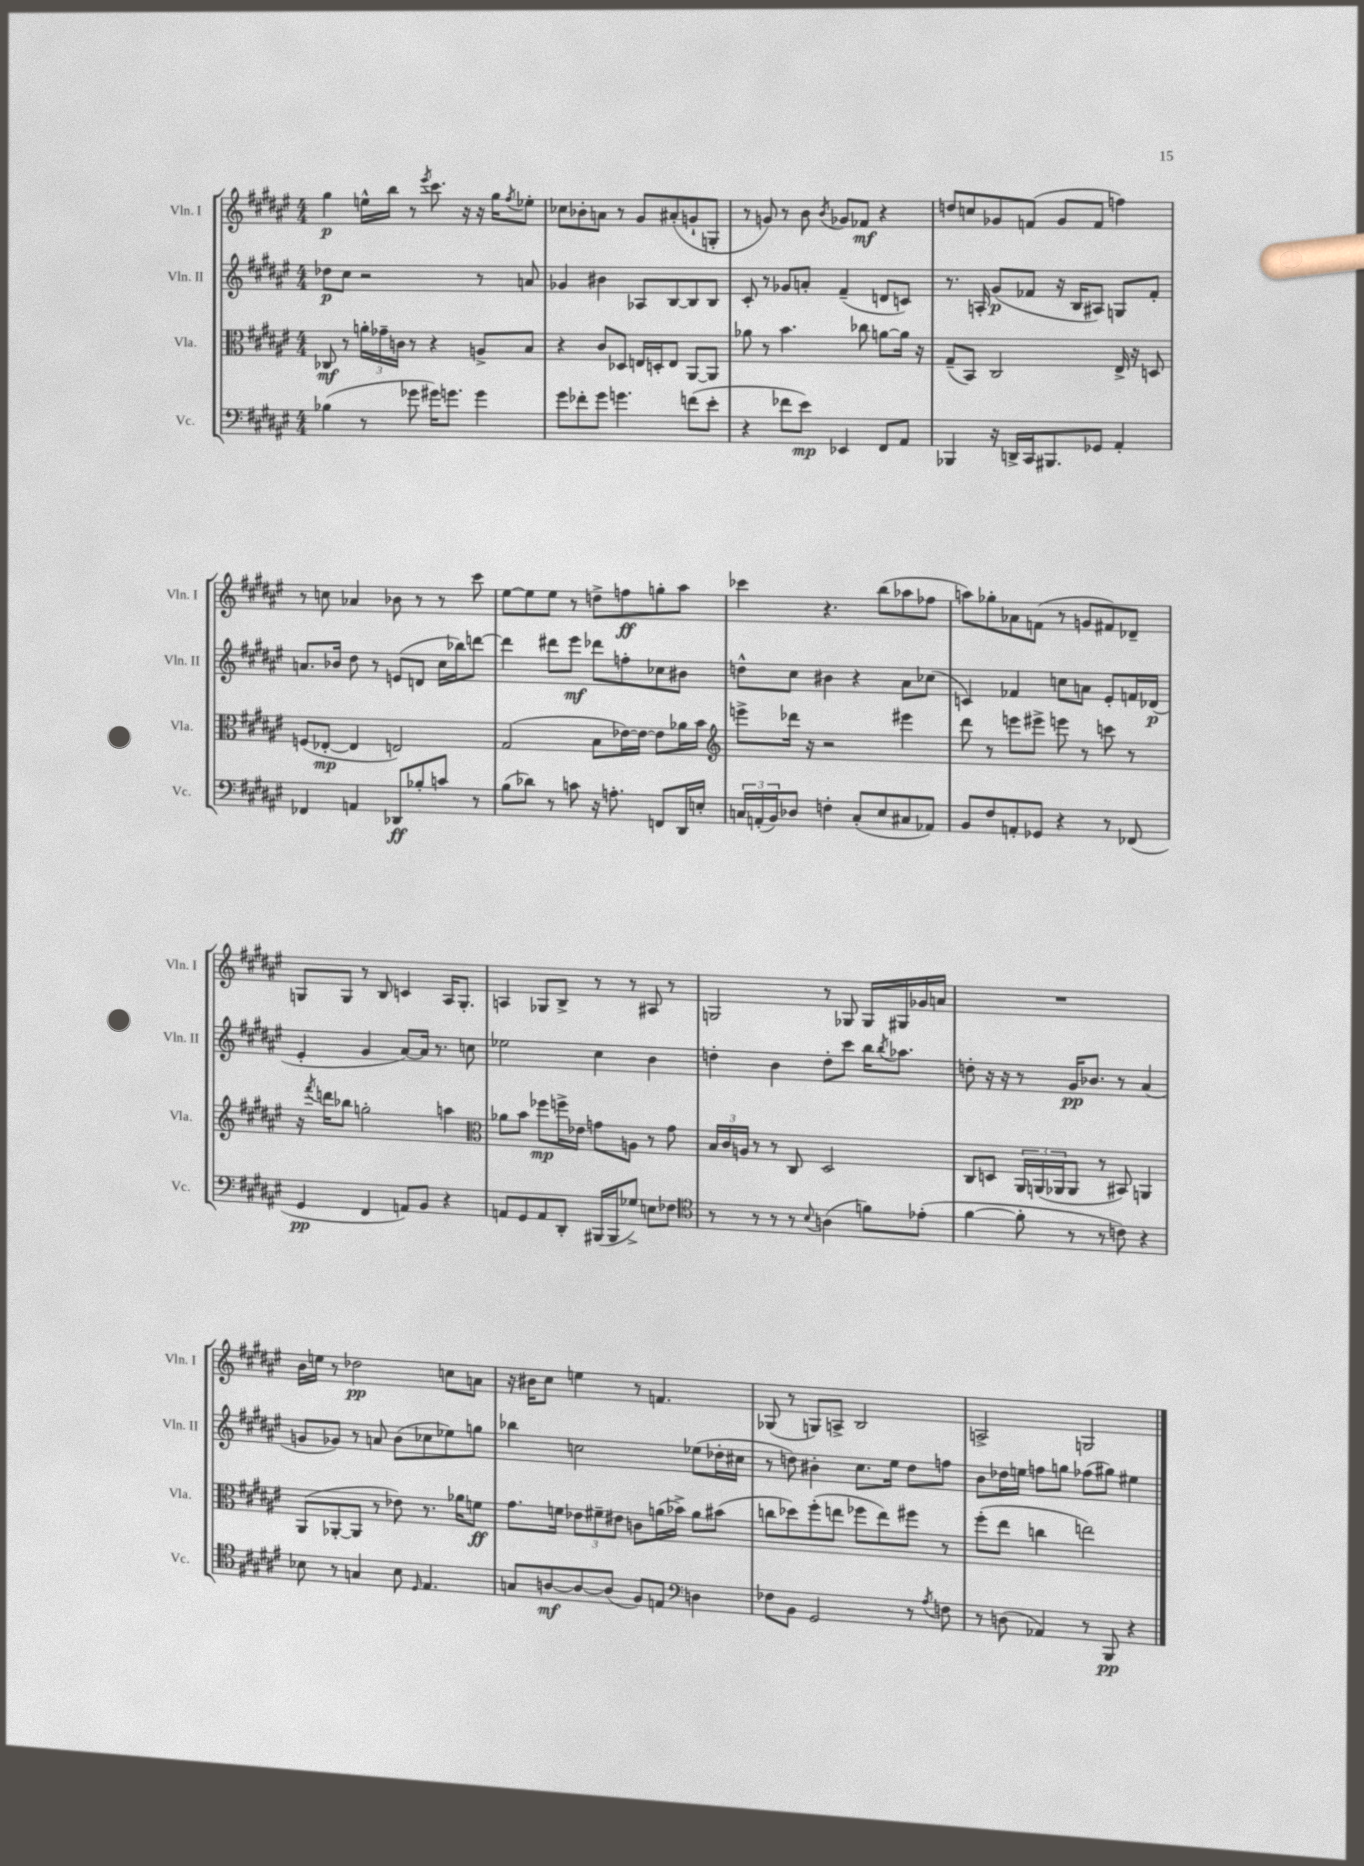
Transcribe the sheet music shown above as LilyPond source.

<<
\new StaffGroup <<
\new Staff = "s0" \with { instrumentName = "Vln. I" shortInstrumentName = "Vln. I" } {
    \clef treble \key fis \major \numericTimeSignature \time 4/4
    gis''4\p e''16-^ b''16 r8 \acciaccatura { eis'''8 } cis'''8. r16 r16 gis''16 \acciaccatura { fis''8 } ees''8-. |
    ces''8 bes'8-. a'8 r8 gis'8 ais'8-.( g'8-! g8-. |
    r8 g'8) r8 b'8 \acciaccatura { b'8 } ges'8 fes'8\mf r4 |
    d''8 c''8 ges'8 f'8( ges'8 f'8 f''4) |
    r8 c''8 aes'4 bes'8 r8 r8 cis'''8 |
    eis''8~ eis''8 eis''8 r8 d''8-> f''8\ff g''8-. ais''8 |
    ces'''4 r4. b''8( aes''8 fes''8 |
    a''8) ges''8-. aes'8 f'8( r8 g'8 fis'8) des'8-- |
    g8 g8 r8 b8 c'4 ais16 g8.-. |
    a4 ges8 b8-> r8 r8 ais8 r8 |
    g2 r8 ges8 ges16 gis16 ges'16 a'16 |
    R1 |
    b'16 e''16 r8 des''2\pp c''8 a'8 |
    r16 bis'16 cis''8 e''4 r8 f'4. |
    ges8( r8 g8) a8-> b2 |
    a2-> g2 \bar "|." |
}
\new Staff = "s1" \with { instrumentName = "Vln. II" shortInstrumentName = "Vln. II" } {
    \clef treble \key fis \major \numericTimeSignature \time 4/4
    des''8\p cis''8 r2 r8 a'8 |
    ges'4 bis'4 aes8 b8~ b8 b8 |
    cis'8-. r8 ges'8 a'8-. fis'4--( d'8 c'8) |
    r8. a16-. gis'8\p( fes'8 r16 b16 ais8) g8 fes'8-. |
    a'8. bes'16 dis''8 r8 e'8( d'8 cis''16 bes''16) d'''8~ |
    d'''4 dis'''8 eis'''8\mf des'''8 f''8-. ces''8 bis'8 |
    d''8-^ cis''8 bis'4 r4 ais'8 ces''8( |
    c'4) fes'4 c''8 a'8 eis'8-. f'16 des'16\p( |
    eis'4-. gis'4 ais'8~) ais'16 r8. c''8 |
    ees''2 cis''4 b'4 |
    d''4-. b'4 d''8-. cis'''8 b''16 \acciaccatura { b''8 } aes''8. |
    d''8-. r16 r16 r8 gis'16\pp bes'8. r8 ais'4( |
    g'8 ges'8) r8 a'8 b'8( ces''8 ees''8) g''8 |
    bes''4 c''2 ees''8( des''16-. cis''16 |
    r8 d''8) bis'4-. cis''8. eis''16 d''8 f''8 |
    b'8 des''16 e''16 f''8 g''8 fes''8( gis''8) eis''4 \bar "|." |
}
\new Staff = "s2" \with { instrumentName = "Vla." shortInstrumentName = "Vla." } {
    \clef alto \key fis \major \numericTimeSignature \time 4/4
    ces8\mf r8 \tuplet 3/2 { a'16-. ges'16-- c'16 } r8 r4 a8-> b8 |
    r4 cis'8 des8 e16 d16-. e8 ais,8~ ais,8 |
    aes'8 r8 b'4. ces''8 a'8~ a'16 r16 |
    gis8--( b,8) cis2 eis16-> r16 d8 |
    f8( ees8~-.\mp ees4 e2) |
    gis2( b8 ees'16~) ees'16~ ees'8 aes'16 b'16 |
    \clef treble e'''8-> des'''16 r16 r2 eis'''4 |
    dis'''8 r8 e'''8 eis'''8-> e'''8 r8 c'''8 r8 |
    r16 \acciaccatura { fis'''8 } d'''16 bes''8 g''2-. a''4 |
    \clef alto aes'8 b'8 fes''8\mp f''16-> ees'16 g'8 a8 r8 g'8 |
    \tuplet 3/2 { b16 cis'16 a16 } r8 r8 cis8 dis2 |
    cis8 d8 \tuplet 3/2 { ais,16 a,16( aes,16 } aes,8 r8 bis,8) a,4 |
    ais,8( aes,8~-. aes,8 r8 ees'8) r8. aes'16 f'8\ff |
    gis'8. f'16 \tuplet 3/2 { ees'8 fis'8-- eis'8 } c'8 a'16( bes'16->) a'8 bis'8( |
    c''8 des''8) fis''8-.( e''8 fes''8 e''8) fis''8 r8 |
    fis''8-.( eis''8 c''4 e''2) \bar "|." |
}
\new Staff = "s3" \with { instrumentName = "Vc." shortInstrumentName = "Vc." } {
    \clef bass \key fis \major \numericTimeSignature \time 4/4
    bes4( r8 ges'8 gis'16) g'8. g'4 |
    gis'8 fes'8-. gis'8 g'4. f'8( eis'8-. |
    r4 fes'8 eis'8\mp) ees,4 fis,8 ais,8 |
    bes,,4 r16 d,16-> cis,16 bis,,8. ges,8 ais,4-. |
    fes,4 a,4 des,8\ff bes8-. c'8 r8 |
    b8( des'8) r8 c'8 r16 a8.-. f,8 dis,16 e16-. |
    \tuplet 3/2 { c16 a,16-.( b,16) } des8 f4-. c8-.( eis8 cis8 aes,8) |
    b,8 fis8 a,8-. ges,8 r4 r8 fes,8( |
    gis,4\pp fis,4 a,8) b,8 r4 |
    a,8 gis,8 a,8 dis,8-. bis,,16( bis,,16 ges8->) e8 fes8 |
    \clef tenor r8 r8 r8 r8 \appoggiatura { b8 } a4( f'8) ees'8-.( |
    fis'4~ fis'8-. r8 r8 c'8) r4 |
    bes8 r8 g4 bes8 \grace { dis16 } eis4. |
    g8 a8~\mf a8~ a8( fis8) e8 \clef bass d4 |
    fes8 b,8 gis,2 r8 \acciaccatura { ais8 } f8 |
    r8 d8( aes,4) r8 b,,8\pp r4 \bar "|." |
}
>>
>>
\layout { \context { \Score \remove "Bar_number_engraver" } }
